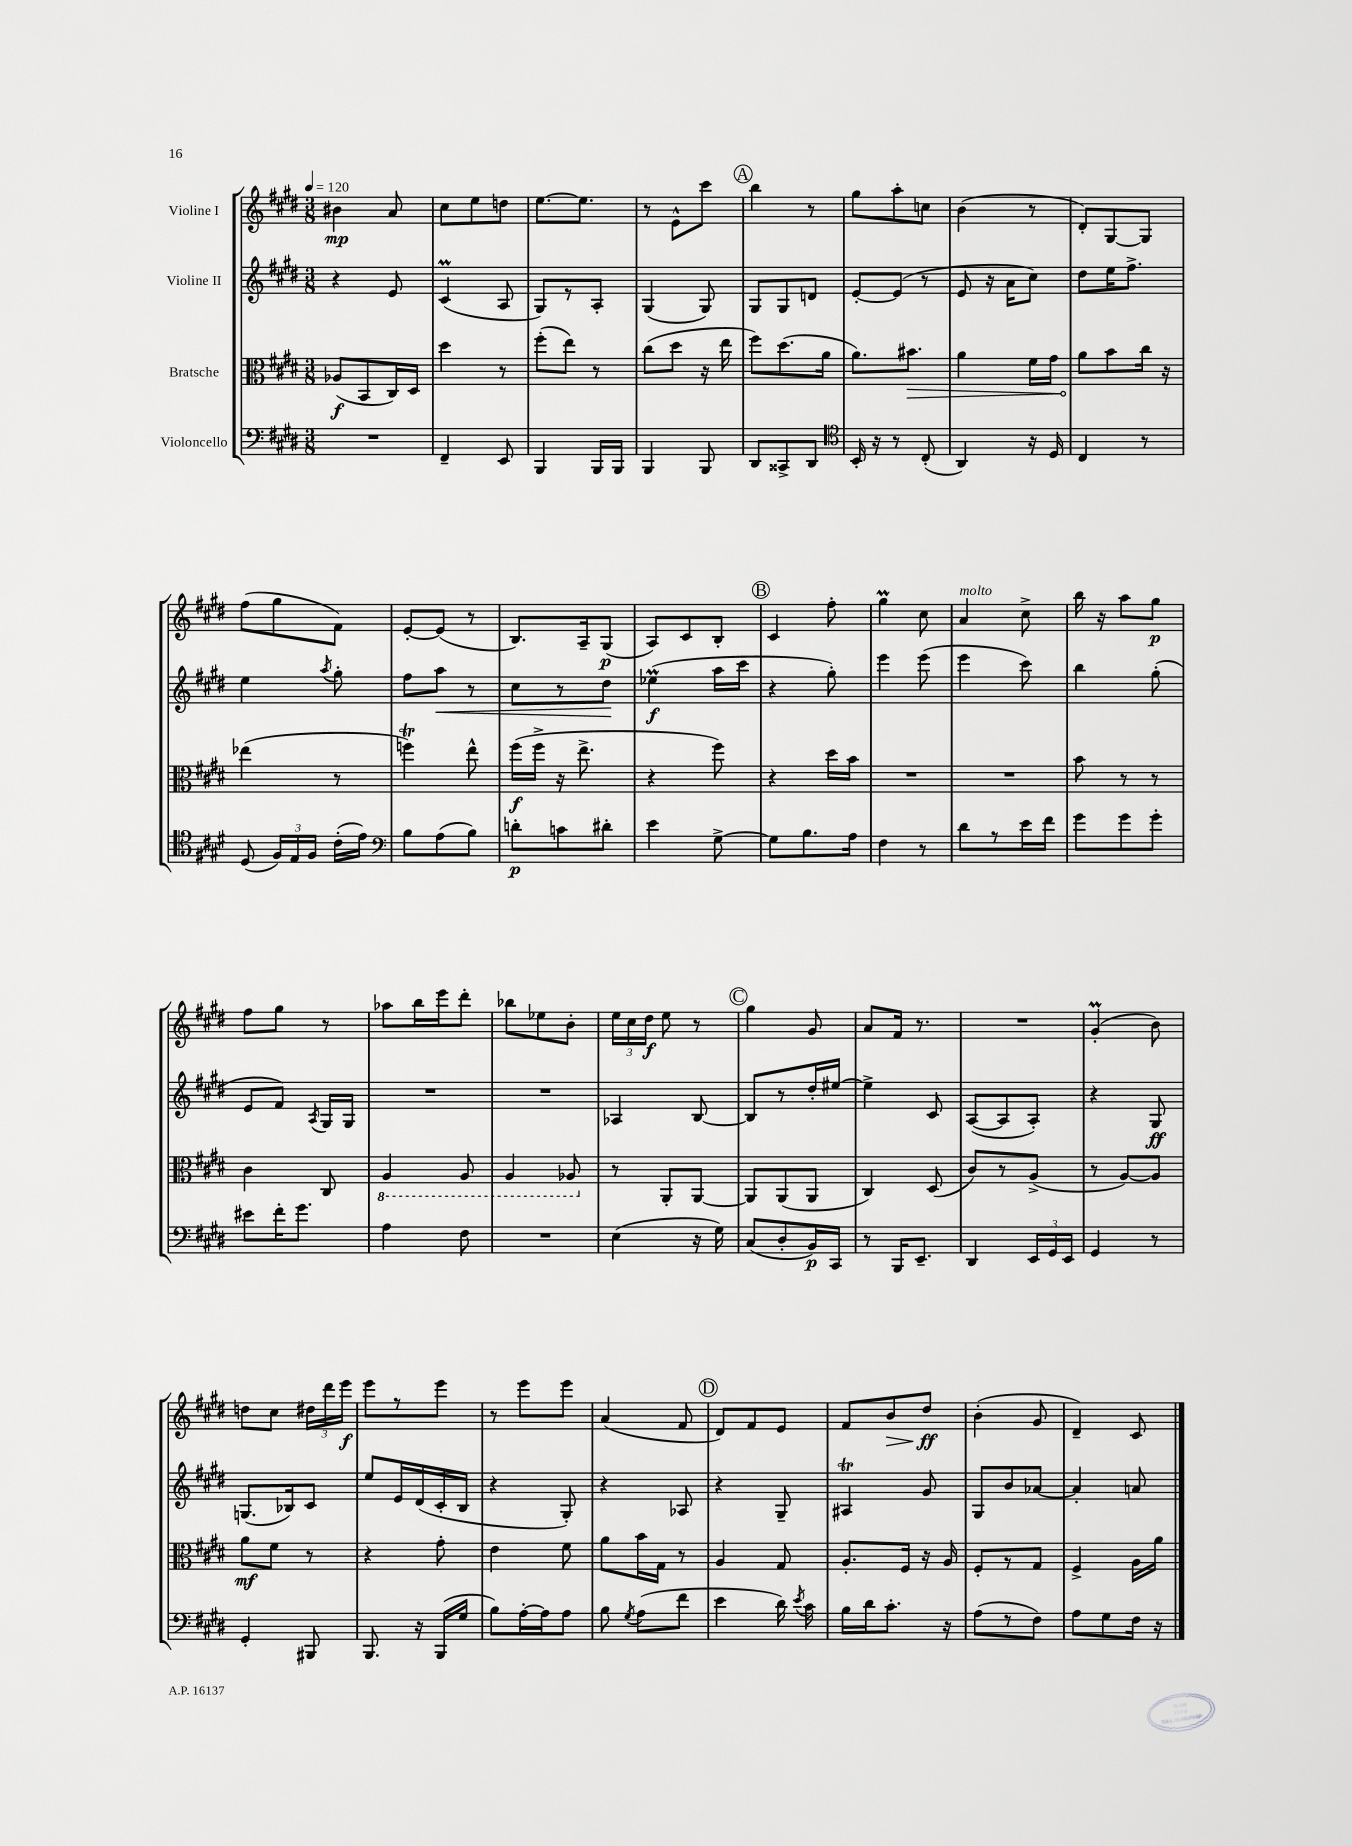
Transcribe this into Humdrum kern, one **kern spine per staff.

**kern	**dynam	**kern	**dynam	**kern	**dynam	**kern	**dynam
*part4	*part4	*part3	*part3	*part2	*part2	*part1	*part1
*staff4	*staff4	*staff3	*staff3	*staff2	*staff2	*staff1	*staff1
*I"Violoncello	*	*I"Bratsche	*	*I"Violine II	*	*I"Violine I	*
*clefF4	*	*clefC3	*	*clefG2	*	*clefG2	*
*k[f#c#g#d#]	*	*k[f#c#g#d#]	*	*k[f#c#g#d#]	*	*k[f#c#g#d#]	*
*M3/8	*	*M3/8	*	*M3/8	*	*M3/8	*
*MM120	*	*MM120	*	*MM120	*	*MM120	*
=1	=1	=1	=1	=1	=1	=1	=1
4.r	.	(8A-X/L	f	4r	.	4b#X\	mp
.	.	8BB/	.	.	.	.	.
.	.	16C#/L)	.	8e/	.	8a/	.
.	.	16D#/JJ	.	.	.	.	.
=2	=2	=2	=2	=2	=2	=2	=2
4FF#~/	.	4dd#\	.	(4c#M/	.	8cc#\L	.
.	.	.	.	.	.	8ee\	.
8EE/	.	8r	.	8A/	.	8ddn\J	.
=3	=3	=3	=3	=3	=3	=3	=3
4BBB/	.	(8ff#'\L	.	8G#/L)	.	[8.ee\L	.
.	.	8ee\J)	.	8r	.	.	.
.	.	.	.	.	.	8.ee\J]	.
16BBB/LL	.	8r	.	8A'/J	.	.	.
16BBB/JJ	.	.	.	.	.	.	.
=4	=4	=4	=4	=4	=4	=4	=4
4BBB/	.	(8cc#\L	.	(4G#/	.	8r	.
.	.	8dd#\J	.	.	.	8e^^\L	.
8BBB/	.	16r	.	8G#/)	.	8ccc#\J	.
.	.	16ee\	.	.	.	.	.
!!LO:REH:place=s1:t=A
=5	=5	=5	=5	=5	=5	=5	=5
8DD#/L	.	8ff#\L)	.	8G#/L	.	4bb\	.
8CC##X^/	.	(8.dd#\	.	8G#/	.	.	.
8DD#/J	.	.	.	8dn/J	.	8r	.
.	.	16a\Jk	.	.	.	.	.
=6	=6	=6	=6	=6	=6	=6	=6
*clefC4	*	*	*	*	*	*	*
16BB'/	.	8.a\L)	.	[8e'/L	.	8gg#\L	.
16r	.	.	.	.	.	.	.
8r	.	.	.	(8e/J]	.	8aa'\	.
!	!	!	!LO:HP:b	!	!	!	!
.	.	8.b#X\J	>	.	.	.	.
(8C#'/	.	.	.	8r	.	8ccn\J	.
=7	=7	=7	=7	=7	=7	=7	=7
4AA/)	.	4a\	.	8e/	.	(4b\	.
.	.	.	.	16r	.	.	.
.	.	.	.	16a\KL	.	.	.
16r	.	16f#\LL	.	8cc#\J)	.	8r	.
16D#/	.	16g#\JJ	.	.	.	.	.
=8	=8	=8	=8	=8	=8	=8	=8
4C#/	.	8a\L	.	8dd#\L	.	8d#'/L)	.
.	.	8b\	]	16ee\K	.	[8G#/	.
.	.	.	.	8.ff#^\J	.	.	.
8r	.	16cc#\Jk	.	.	.	8G#/J]	.
.	.	16r	.	.	.	.	.
!!LO:LB:g=z
=9	=9	=9	=9	=9	=9	=9	=9
(8D#/	.	(4ee-X\	.	4ee\	.	(8ff#\L	.
24F#/LL)	.	.	.	.	.	8gg#\	.
24E/	.	.	.	.	.	.	.
24F#/JJ	.	.	.	.	.	.	.
.	.	.	.	8qaa/	.	.	.
(16c#'\LL	.	8r	.	8gg#'\	.	8f#\J)	.
16e\JJ)	.	.	.	.	.	.	.
=10	=10	=10	=10	=10	=10	=10	=10
*clefF4	*	*	*	*	*	*	*
8B\L	.	4ffnT\)	.	8ff#\L	.	[8e'/L	.
!	!	!	!	!	!LO:HP:b	!	!
(8A\	.	.	.	8aa\J	<	(8e/J]	.
8B\J)	.	8ee^^\	.	8r	.	8r	.
=11	=11	=11	=11	=11	=11	=11	=11
8dn'\L	p	(16ff#\LL	f	8cc#\L	.	8.B/L)	.
.	.	16ff#^\JJ	.	.	.	.	.
8cn\	.	16r	.	8r	.	.	.
.	.	8.ee^\	.	.	.	16A~/k	.
8d#X'\J	.	.	.	8dd#\J	.	(8G#/J	p
.	.	.	.	.	[	.	.
=12	=12	=12	=12	=12	=12	=12	=12
4e\	.	4r	.	(4ee-XM\	f	8A/L)	.
.	.	.	.	.	.	8c#/	.
[8G#^\	.	8ff#\)	.	16aa\LL	.	8B'/J	.
.	.	.	.	16ccc#\JJ	.	.	.
!!LO:REH:place=s1:t=B
=13	=13	=13	=13	=13	=13	=13	=13
8G#\L]	.	4r	.	4r	.	4c#/	.
8.B\	.	.	.	.	.	.	.
.	.	16dd#\LL	.	8gg#'\)	.	8ff#'\	.
16A\Jk	.	16b\JJ	.	.	.	.	.
=14	=14	=14	=14	=14	=14	=14	=14
4F#\	.	4.r	.	4eee\	.	4gg#m\	.
8r	.	.	.	(8eee\	.	8cc#\	.
=15	=15	=15	=15	=15	=15	=15	=15
!	!	!	!	!	!	!LO:TX:a:i:t=molto	!
8d#\L	.	4.r	.	4eee\	.	4a/	.
8r	.	.	.	.	.	.	.
16e\L	.	.	.	8ccc#\)	.	8cc#^\	.
16f#\JJ	.	.	.	.	.	.	.
=16	=16	=16	=16	=16	=16	=16	=16
8g#\L	.	8b\	.	4bb\	.	16bb\	.
.	.	.	.	.	.	16r	.
8g#\	.	8r	.	.	.	8aa\L	.
8g#'\J	.	8r	.	(8gg#'\	.	8gg#\J	p
!!LO:LB:g=z
=17	=17	=17	=17	=17	=17	=17	=17
8e#X\L	.	4c#\	.	8e/L	.	8ff#\L	.
16f#'\K	.	.	.	8f#/J)	.	8gg#\J	.
8.g#\J	.	.	.	.	.	.	.
.	.	.	.	8qA/	.	.	.
.	.	8C#/	.	16G#/LL	.	8r	.
.	.	.	.	16G#/JJ	.	.	.
=18	=18	=18	=18	=18	=18	=18	=18
*	*	*8ba	*	*	*	*	*
4A\	.	4AA/	.	4.r	.	8aa-X\L	.
.	.	.	.	.	.	16bb\L	.
.	.	.	.	.	.	16eee\J	.
8F#\	.	8AA/	.	.	.	8ddd#'\J	.
=19	=19	=19	=19	=19	=19	=19	=19
4.r	.	4AA/	.	4.r	.	8bb-X\L	.
.	.	.	.	.	.	8ee-X\	.
.	.	8AA-X/	.	.	.	8b'\J	.
=20	=20	=20	=20	=20	=20	=20	=20
*	*	*X8ba	*	*	*	*	*
(4E\	.	8r	.	4A-X/	.	24ee\LL	.
.	.	.	.	.	.	24cc#\	.
.	.	.	.	.	.	24dd#\JJ	f
.	.	8AA'/L	.	.	.	8ee\	.
16r	.	[8AA/J	.	[8B/	.	8r	.
16G#\)	.	.	.	.	.	.	.
!!LO:REH:place=s1:t=C
=21	=21	=21	=21	=21	=21	=21	=21
(8C#/L	.	8AA/L]	.	8B/L]	.	4gg#\	.
8D#'/	.	(8AA/	.	8r	.	.	.
16BB/L)	p	8AA/J	.	16dd#'/L	.	8g#/	.
16CC#/JJ	.	.	.	[16ee#X/JJ	.	.	.
=22	=22	=22	=22	=22	=22	=22	=22
8r	.	4C#/)	.	4ee#^\]	.	8a/L	.
16BBB/KL	.	.	.	.	.	16f#/Jk	.
8.EE~/J	.	.	.	.	.	8.r	.
.	.	(8D#/	.	8c#/	.	.	.
=23	=23	=23	=23	=23	=23	=23	=23
4DD#/	.	8c#/L)	.	([8A/L	.	4.r	.
.	.	8r	.	8A/]	.	.	.
24EE/LL	.	(8A^/J	.	8A'/J)	.	.	.
24GG#/	.	.	.	.	.	.	.
24EE/JJ	.	.	.	.	.	.	.
=24	=24	=24	=24	=24	=24	=24	=24
4GG#/	.	8r	.	4r	.	(4g#m'/	.
.	.	[8A/L)	.	.	.	.	.
8r	.	8A/J]	.	8G#/	ff	8b\)	.
!!LO:LB:g=z
=25	=25	=25	=25	=25	=25	=25	=25
4GG#'/	.	8a\L	mf	(8.Gn/L	.	8ddn\L	.
.	.	8f#\J	.	.	.	8cc#\J	.
.	.	.	.	16B-X/k)	.	.	.
8BBB#X/	.	8r	.	8c#/J	.	24dd#X\LL	.
.	.	.	.	.	.	24ddd#\	.
.	.	.	.	.	.	24eee\JJ	f
=26	=26	=26	=26	=26	=26	=26	=26
8.BBB/	.	4r	.	8ee/L	.	8eee\L	.
.	.	.	.	16e/L	.	8r	.
16r	.	.	.	(16d#/	.	.	.
(16BBB/LL	.	8g#'\	.	16c#'/	.	8eee\J	.
16G#/JJ	.	.	.	16B/JJ	.	.	.
=27	=27	=27	=27	=27	=27	=27	=27
8B\L)	.	4e\	.	4r	.	8r	.
[16A'\L	.	.	.	.	.	8eee\L	.
16A\J]	.	.	.	.	.	.	.
8A\J	.	8f#\	.	8G#'/)	.	8eee\J	.
=28	=28	=28	=28	=28	=28	=28	=28
8B\	.	8a\L	.	4r	.	(4a/	.
8qG#/	.	.	.	.	.	.	.
(8A\L	.	16b\L	.	.	.	.	.
.	.	16G#\JJ	.	.	.	.	.
8f#\J	.	8r	.	8A-X/	.	8f#/	.
!!LO:REH:place=s1:t=D
=29	=29	=29	=29	=29	=29	=29	=29
4e\	.	4A/	.	4r	.	8d#/L)	.
.	.	.	.	.	.	8f#/	.
16d#\)	.	8G#/	.	8G#~/	.	8e/J	.
8qe/	.	.	.	.	.	.	.
16c#\	.	.	.	.	.	.	.
=30	=30	=30	=30	=30	=30	=30	=30
16B\LL	.	8.A'/L	.	4A#Xt/	.	8f#/L	.
16d#\J	.	.	.	.	.	.	.
!	!	!	!	!	!	!	!LO:HP:b
8.c#'\J	.	.	.	.	.	8b/	>
.	.	16F#/Jk	.	.	.	.	.
.	.	16r	.	8g#/	.	8dd#/J	ff
16r	.	16A/	.	.	.	.	.
.	.	.	.	.	.	.	]
=31	=31	=31	=31	=31	=31	=31	=31
(8A\L	.	8F#'/L	.	8G#/L	.	(4b'\	.
8r	.	8r	.	8b/	.	.	.
8F#\J)	.	8G#/J	.	[8a-X/J	.	8g#/	.
=32	=32	=32	=32	=32	=32	=32	=32
8A\L	.	4F#^/	.	4a-'/]	.	4d#~/)	.
8G#\	.	.	.	.	.	.	.
16F#\Jk	.	16A\LL	.	8an/	.	8c#/	.
16r	.	16a\JJ	.	.	.	.	.
==	==	==	==	==	==	==	==
*-	*-	*-	*-	*-	*-	*-	*-
